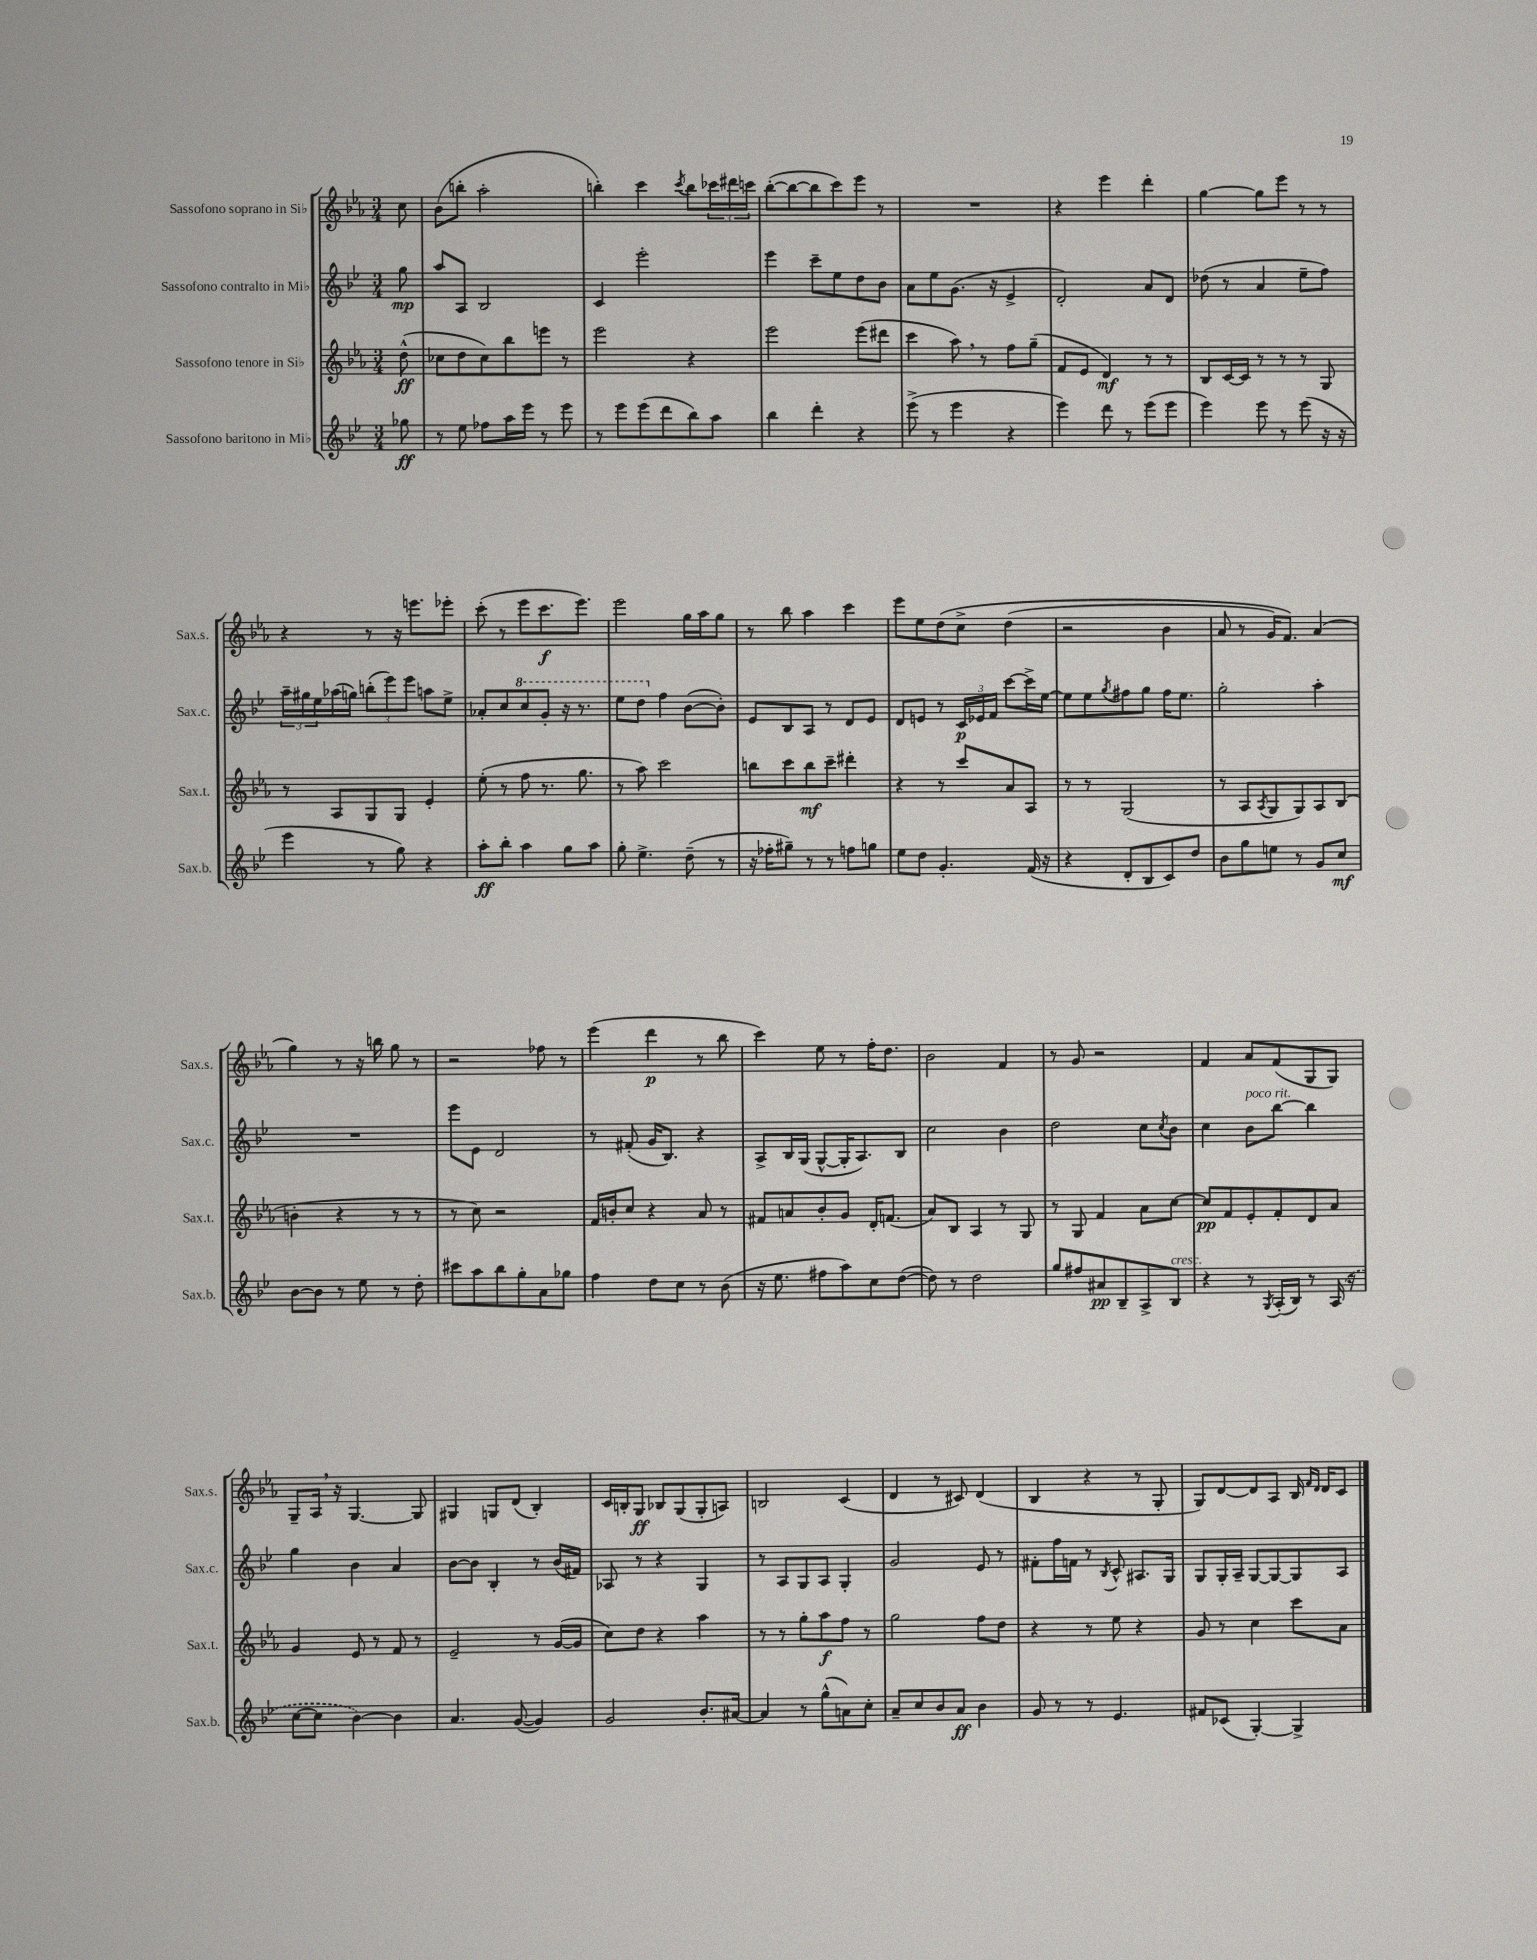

**kern	**dynam	**kern	**dynam	**kern	**dynam	**kern	**dynam
*part4	*part4	*part3	*part3	*part2	*part2	*part1	*part1
*staff4	*staff4	*staff3	*staff3	*staff2	*staff2	*staff1	*staff1
*I"Sassofono baritono in Mi♭	*	*I"Sassofono tenore in Si♭	*	*I"Sassofono contralto in Mi♭	*	*I"Sassofono soprano in Si♭	*
*I'Sax.b.	*	*I'Sax.t.	*	*I'Sax.c.	*	*I'Sax.s.	*
*clefG2	*	*clefG2	*	*clefG2	*	*clefG2	*
*k[b-e-]	*	*k[b-e-a-]	*	*k[b-e-]	*	*k[b-e-a-]	*
*M3/4	*	*M3/4	*	*M3/4	*	*M3/4	*
=	=	=	=	=	=	=	=
8gg-X\	ff	(8dd^^\	ff	8gg\	mp	8cc\	.
=1	=1	=1	=1	=1	=1	=1	=1
8r	.	8cc-X\L	.	8aa/L	.	(8b-\L	.
8ee-\	.	8dd\	.	8A/J	.	8bbn'\J	.
8ff-X\L	.	8cc-\)	.	2B-/	.	2aa-'\	.
16aa\L	.	8bb-\	.	.	.	.	.
16eee-\JJ	.	.	.	.	.	.	.
8r	.	8eeen\J	.	.	.	.	.
8eee-\	.	8r	.	.	.	.	.
=2	=2	=2	=2	=2	=2	=2	=2
8r	.	2eee-\	.	4c/	.	4bbn'\)	.
8eee-\L	.	.	.	.	.	.	.
(8eee-\	.	.	.	2eee-'\	.	4ccc\	.
8ddd\	.	.	.	.	.	.	.
.	.	.	.	.	.	8qccc/	.
8bb-\)	.	4r	.	.	.	8bb\L	.
8aa\J	.	.	.	.	.	24ccc-X\L	.
.	.	.	.	.	.	24ddd#X\	.
.	.	.	.	.	.	24cccn\JJ	.
=3	=3	=3	=3	=3	=3	=3	=3
4bb-\	.	2eee-\	.	4eee-\	.	([8bb-'\L	.
.	.	.	.	.	.	8bb-\_	.
4ddd'\	.	.	.	8ccc~\L	.	8bb-\]	.
.	.	.	.	8ee-\	.	8ccc\)	.
4r	.	(8eee-\L	.	8dd\	.	8eee-\J	.
.	.	8ddd#X\J	.	8b-\J	.	8r	.
=4	=4	=4	=4	=4	=4	=4	=4
(8eee-^\	.	4ccc\	.	8a\L	.	2.r	.
8r	.	.	.	8ee-\	.	.	.
4eee-\	.	8aa-,\)	.	(8.g\J	.	.	.
.	.	8r	.	.	.	.	.
.	.	.	.	16r	.	.	.
4r	.	8ff\L	.	4e-^/	.	.	.
.	.	(8gg~\J	.	.	.	.	.
=5	=5	=5	=5	=5	=5	=5	=5
4eee-\)	.	8f/L	.	2d'/)	.	4r	.
.	.	8e-/J	.	.	.	.	.
8ddd\	.	4d/)	mf	.	.	4eee-\	.
8r	.	.	.	.	.	.	.
(8eee-\L	.	8r	.	8a/L	.	4ddd'\	.
8eee-\J	.	8r	.	8d/J	.	.	.
=6	=6	=6	=6	=6	=6	=6	=6
4eee-\)	.	8B-/L	.	(8dd-X\	.	[4gg\	.
.	.	[16c/L	.	8r	.	.	.
.	.	16c/JJ]	.	.	.	.	.
8eee-\	.	8r	.	4a/	.	8gg\L]	.
8r	.	8r	.	.	.	8eee-\J	.
(8eee-\	.	8r	.	8ee-~\L	.	8r	.
16r	.	8G/	.	8ff\J)	.	8r	.
16r	.	.	.	.	.	.	.
!!LO:LB:g=z
=7	=7	=7	=7	=7	=7	=7	=7
4eee-\	.	8r	.	24aa~\LL	.	4r	.
.	.	.	.	24gg#X\	.	.	.
.	.	.	.	24ee-\	.	.	.
.	.	8A-/L	.	(16aa-X\	.	.	.
.	.	.	.	16ggn\JJ)	.	.	.
8r	.	8G/	.	(12bbn'\L	.	8r	.
.	.	.	.	12eee-\)	.	.	.
8gg\)	.	8G/J	.	.	.	16r	.
.	.	.	.	12eee-\J	.	.	.
.	.	.	.	.	.	8.eeen\L	.
4r	.	4e-'/	.	8aan\L	.	.	.
.	.	.	.	8ee-^\J	.	8eee-X'\J	.
=8	=8	=8	=8	=8	=8	=8	=8
8aa'\L	ff	(8ee-'\	.	8a-X'/L	.	(8ccc'\	.
8bb-'\J	.	8r	.	8cc/	.	8r	.
*	*	*	*	*8va	*	*	*
4aa\	.	8ff\	.	8ccc/	.	8eee-\L	.
.	.	8.r	.	8gg'/J	.	8.ccc\	f
8gg\L	.	.	.	16r	.	.	.
.	.	8.gg\	.	8.r	.	8.eee-\J)	.
8aa\J	.	.	.	.	.	.	.
=9	=9	=9	=9	=9	=9	=9	=9
8gg'\	.	8r	.	8eee-\L	.	2eee-\	.
4.ee-^\	.	8aa-\)	.	8ddd\J	.	.	.
*	*	*	*	*X8va	*	*	*
.	.	2ccc\	.	4ff\	.	.	.
(8dd~\	.	.	.	([8b-\L	.	16gg\LL	.
.	.	.	.	.	.	16aa-\J	.
8r	.	.	.	8b-'\J])	.	8gg\J	.
=10	=10	=10	=10	=10	=10	=10	=10
16r	.	8bbn\L	.	8e-/L	.	8r	.
16ff-X'\KL	.	.	.	.	.	.	.
8gg#X~\J)	.	8ccc\	.	8B-/	.	8bb-\	.
8r	.	8bb\	mf	8A/J	.	4aa-\	.
8r	.	8ccc~\J	.	8r	.	.	.
8ffn\L	.	4ddd#X'\	.	8d/L	.	4ccc\	.
8ggn\J	.	.	.	8e-/J	.	.	.
=11	=11	=11	=11	=11	=11	=11	=11
8ee-\L	.	4r	.	8d/L	.	8eee-\L	.
8dd\J	.	.	.	8en/J	.	8ee-\	.
4.g'/	.	8r	.	8r	.	(8dd\	.
.	.	8ccc/L	.	24c/LL	p	8cc^\J	.
.	.	.	.	24e-X/	.	.	.
.	.	.	.	24f/JJ	.	.	.
.	.	8a-/	.	[8ccc\L	.	(4dd\	.
(16f/	.	8A-/J	.	16ccc^\L]	.	.	.
16r	.	.	.	[16ee-\JJ	.	.	.
=12	=12	=12	=12	=12	=12	=12	=12
4r	.	8r	.	8ee-\L]	.	2r	.
.	.	8r	.	8ee-\	.	.	.
.	.	.	.	8qgg/	.	.	.
8d'/L	.	(2G/	.	8ff#X\	.	.	.
8B-/	.	.	.	8gg\J	.	.	.
8c/)	.	.	.	16ff#\KL	.	4b-\	.
.	.	.	.	8.ee-\J	.	.	.
8dd/J	.	.	.	.	.	.	.
=13	=13	=13	=13	=13	=13	=13	=13
8b-\L	.	8r	.	2gg'\	.	8a-/	.
8gg\	.	8A-/L	.	.	.	8r	.
.	.	8qA-/	.	.	.	.	.
8een\J	.	8G/	.	.	.	16g/KL)	.
.	.	.	.	.	.	8.f/J)	.
8r	.	8G/)	.	.	.	.	.
8g/L	.	8A-/	.	4aa'\	.	(4a-/	.
8cc/J	mf	(8B-/J	.	.	.	.	.
!!LO:LB:g=z
=14	=14	=14	=14	=14	=14	=14	=14
[8b-\L	.	4bn'\	.	2.r	.	4gg\)	.
8b-\J]	.	.	.	.	.	.	.
8r	.	4r	.	.	.	8r	.
8ee-\	.	.	.	.	.	16r	.
.	.	.	.	.	.	16bbn\	.
8r	.	8r	.	.	.	8gg\	.
8dd'\	.	8r	.	.	.	8r	.
=15	=15	=15	=15	=15	=15	=15	=15
8ccc#X\L	.	8r	.	8eee-\L	.	2r	.
8aa\	.	8cc\)	.	8e-\J	.	.	.
8bb-\	.	2r	.	2d/	.	.	.
8gg'\	.	.	.	.	.	.	.
8a\	.	.	.	.	.	8ff-X\	.
8gg-X\J	.	.	.	.	.	8r	.
=16	=16	=16	=16	=16	=16	=16	=16
4ff\	.	16f/LL	.	8r	.	(4eee-\	.
.	.	16bn'/J	.	.	.	.	.
.	.	8cc/J	.	(8f#X'/	.	.	.
8dd\L	.	4r	.	16g/KL	.	4ddd\	p
.	.	.	.	8.B-/J)	.	.	.
8cc\J	.	.	.	.	.	.	.
8r	.	8a-/	.	4r	.	8r	.
(8b-\	.	8r	.	.	.	8bb-\	.
=17	=17	=17	=17	=17	=17	=17	=17
16r	.	8f#X/L	.	8A^/L	.	4ccc\)	.
8.ee-\	.	.	.	.	.	.	.
.	.	8an/	.	16B-/L	.	.	.
.	.	.	.	(16G/JJ	.	.	.
8ff#X\L	.	8b-'/	.	[8G^^/L	.	8ee-\	.
8aa\)	.	8g/J	.	16G'/K]	.	8r	.
.	.	.	.	8.A/)	.	.	.
8cc\	.	16d'/KL	.	.	.	16ff'\KL	.
.	.	(8.fn/J	.	.	.	8.dd\J	.
([8dd\J	.	.	.	8B-/J	.	.	.
=18	=18	=18	=18	=18	=18	=18	=18
8dd\])	.	8a-/L)	.	2cc\	.	2b-\	.
8r	.	8B-/J	.	.	.	.	.
2dd\	.	4A-/	.	.	.	.	.
.	.	8r	.	4b-\	.	4f/	.
.	.	8G/	.	.	.	.	.
=19	=19	=19	=19	=19	=19	=19	=19
8gg/L	.	8r	.	2dd\	.	8r	.
8ff#X/	.	8G/	.	.	.	8g/	.
8a#X/	pp	4f/	.	.	.	2r	.
8B-~/	.	.	.	.	.	.	.
8A^/	.	8a-\L	.	8cc\L	.	.	.
.	.	.	.	8qcc/	.	.	.
!LO:TX:a:i:t=cresc.	!	!	!	!	!	!	!
8B-/J	.	[8cc\J	.	8b-\J	.	.	.
=20	=20	=20	=20	=20	=20	=20	=20
4r	.	8cc/L]	pp	4cc\	.	4f/	.
.	.	8f/	.	.	.	.	.
!	!	!	!	!LO:TX:a:i:t=poco rit.	!	!	!
8r	.	8e-'/	.	8b-\L	.	8a-/L	.
8qG/	.	.	.	.	.	.	.
(16A'/LL	.	8f'/	.	[8bb-\J	.	(8f/	.
16B-/JJ)	.	.	.	.	.	.	.
8r	.	8d/	.	4bb-\]	.	8G/	.
(16A/	.	8a-/J	.	.	.	8G/J)	.
16r	.	.	.	.	.	.	.
!!LO:LB:g=z
=21	=21	=21	=21	=21	=21	=21	=21
[8cc\L	.	4g/	.	4gg\	.	8G~/L	.
8cc\J]	.	.	.	.	.	16A-,/Jk	.
.	.	.	.	.	.	16r	.
[4b-\)	.	8e-/	.	4b-\	.	[4.G/	.
.	.	8r	.	.	.	.	.
4b-\]	.	8f/	.	4a/	.	.	.
.	.	8r	.	.	.	8G/]	.
=22	=22	=22	=22	=22	=22	=22	=22
4.a/	.	2e-~/	.	[8b-\L	.	4G#X/	.
.	.	.	.	8b-\J]	.	.	.
.	.	.	.	4B-'/	.	8Gn/L	.
([8g/	.	.	.	.	.	(8d/J	.
4g/])	.	8r	.	8r	.	4B-'/)	.
.	.	([16g/LL	.	(16b-/LL	.	.	.
.	.	16g/JJ]	.	16f#X/JJ)	.	.	.
=23	=23	=23	=23	=23	=23	=23	=23
2g/	.	8cc\L)	.	8A-X/	.	16c/LL	.
.	.	.	.	.	.	16Bn'/J	.
.	.	8dd\J	.	8r	.	8G/J	ff
.	.	4r	.	4r	.	8B-X/L	.
.	.	.	.	.	.	(8G/	.
8.b-'/L	.	4aa-\	.	4G/	.	8G'/	.
.	.	.	.	.	.	8An/J)	.
[16a#X/Jk	.	.	.	.	.	.	.
=24	=24	=24	=24	=24	=24	=24	=24
4a#/]	.	8r	.	8r	.	2Bn/	.
.	.	8r	.	8A/L	.	.	.
8r	.	8gg'\L	.	8G/	.	.	.
(8gg^^\L	.	8aa-\	f	8A/J	.	.	.
8an\)	.	8ff\J	.	4G'/	.	(4c/	.
8cc'\J	.	8r	.	.	.	.	.
=25	=25	=25	=25	=25	=25	=25	=25
8a~/L	.	2gg\	.	2g/	.	4d/	.
8cc/	.	.	.	.	.	.	.
8b-/	.	.	.	.	.	8r	.
8a/J	ff	.	.	.	.	8c#X/)	.
4b-\	.	8ff\L	.	8e-/	.	(4d/	.
.	.	8dd\J	.	8r	.	.	.
=26	=26	=26	=26	=26	=26	=26	=26
8g/	.	4r	.	8f#X'\L	.	4B-/	.
8r	.	.	.	16ff\L	.	.	.
.	.	.	.	16fn\JJ	.	.	.
8r	.	8r	.	8r	.	4r	.
.	.	.	.	8qB-/	.	.	.
4.e-/	.	8ee-\	.	8c^^/	.	.	.
.	.	4r	.	8.A#X/L	.	8r	.
.	.	.	.	.	.	8G'/	.
.	.	.	.	16G/Jk	.	.	.
=27	=27	=27	=27	=27	=27	=27	=27
8f#X/L	.	8g/	.	8G/L	.	8G/L)	.
(8c-X/J	.	8r	.	16G'/L	.	[8d/	.
.	.	.	.	16A~/JJ	.	.	.
[4G'/)	.	4cc\	.	[8G/L	.	8d/]	.
.	.	.	.	8G/_	.	8A-/J	.
4G^/]	.	8ccc\L	.	8G/]	.	16B-/	.
.	.	.	.	.	.	16qqf/LL	.
.	.	.	.	.	.	16qqd/JJ	.
.	.	.	.	.	.	16d/KL	.
.	.	8a-\J	.	8A/J	.	8c/J	.
==	==	==	==	==	==	==	==
*-	*-	*-	*-	*-	*-	*-	*-
